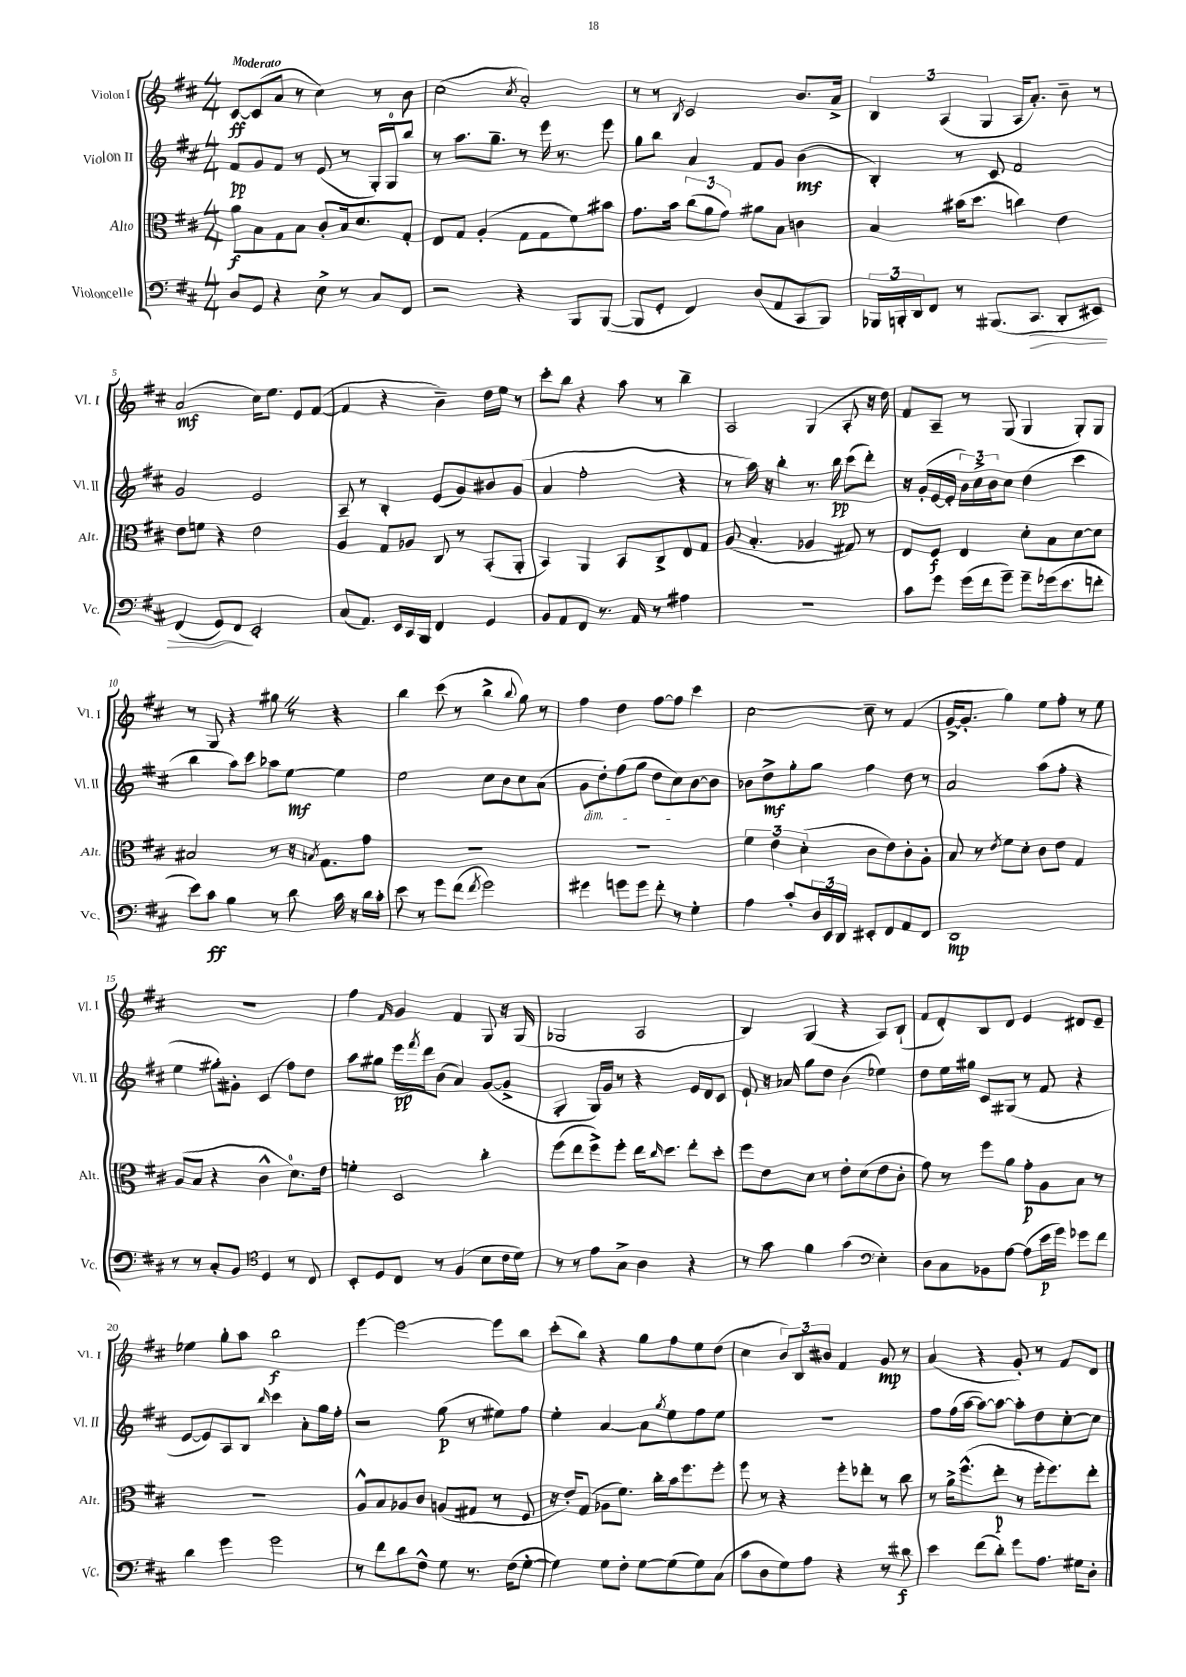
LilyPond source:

<<
\new StaffGroup <<
\new Staff = "s0" \with { instrumentName = "Violon I" shortInstrumentName = "Vl. I" } {
    \clef treble \key d \major \numericTimeSignature \time 4/4 \tempo "Moderato"
    cis'8~\ff cis'8( a'8 r8 cis''4) r8 b'8 |
    cis''2( \acciaccatura { cis''8 } a'2-.) |
    r8 r8 \acciaccatura { b8 } cis'2 b'8. a'16-> |
    \tuplet 3/2 { b4 a4( g4 } a16 a'8.-.) b'8-- r8 |
    a'2\mf( cis''16) e''8. e'8 fis'8~( |
    fis'4 r4 b'4--) d''16 e''16 r8 |
    cis'''8-. b''8 r4 a''8 r8 b''4-- |
    a2 g4( a8-. r16 d''16) |
    fis'8 a8-- r8 g8( g4 g8-.) g8 |
    r8 g8 r4 gis''8 \once \override BreathingSign.text = \markup { \musicglyph "scripts.caesura.straight" } \breathe r8 r4 |
    b''4 cis'''8( r8 b''4-> \appoggiatura { b''8 } g''8) r8 |
    fis''4 d''4 fis''8~ fis''8 cis'''4 |
    cis''2~ cis''8-- r8 fis'4( |
    g'16~-> g'8.-. g''4) e''8 fis''8-. r8 e''8 |
    R1 |
    fis''4 \grace { fis'16 } g'4 fis'4 g8 r16 g16( |
    ges2 a2 |
    b4) g4( r4 a8) b8-!( |
    fis'8 d'8-.) b8 d'8 e'4 dis'8 e'8-- |
    ees''4 g''8-. a''8 b''2\f |
    e'''4~ e'''2~ e'''8 b''8 |
    cis'''8-.( b''8) r4 g''8 fis''8 e''8 d''8( |
    cis''4 \tuplet 3/2 { b'8) b8 bis'8 } fis'4 g'8\mp r8 |
    a'4( r4 g'8-.) r8 fis'8 d'8 \bar "|." |
}
\new Staff = "s1" \with { instrumentName = "Violon II" shortInstrumentName = "Vl. II" } {
    \clef treble \key d \major \numericTimeSignature \time 4/4
    fis'8\pp g'8 fis'8 r8 e'8( r8 g16-.) g16-0 b''8 |
    r8 a''8. g''8.-- r8 e'''16 r8. e'''8 |
    g''8 b''8 a'4 fis'8 g'8 b'4\mf( |
    b4-.) r8 cis'8 fis'2 |
    g'2 e'2 |
    a8-- r8 b4-. e'8( g'8) bis'8 g'8( |
    a'4 fis''2-. r4 |
    r8 a''16) r16 b''4-. r8. b''16\pp cis'''8( d'''8-.) |
    r16 g'16-.( e'16~ e'16-. \tuplet 3/2 { b'16) cis''16-> b'16 } cis''8 d''4( cis'''4 |
    b''4 a''8) cis'''8 aes''8 e''8~\mf e''4 |
    e''2 cis''8 b'8 cis''8 a'8( |
    g'8\dim d''8-.) fis''8( g''8 d''8 cis''8\!) b'8~ b'8 |
    bes'8 d''8->\mf g''8-. g''8 fis''4 d''8 r8 |
    a'2 a''8( fis''8-. r4 |
    e''4 gis''8-.) gis'8-. cis'4( fis''8) d''8 |
    a''8 gis''8 e'''16\pp \acciaccatura { fis'''8 } d'''16 b'8( a'4) g'8~( g'8-> |
    g4-. g16) g'16 r8 r4 e'16 d'16 cis'8 |
    e'8-! r16 aes'16 g''8 d''8 b'4( ees''4) |
    d''8 e''16 gis''16 cis'8 gis8( r8 fis'8 r4 |
    e'8~ e'8) a8 b8 \grace { b''16 } cis'''4 a'8-. g''16 fis''16-. |
    r2 g''8\p( r8 eis''8) fis''8 |
    e''4-. a'4~ a'8 \acciaccatura { g''8 } e''8 fis''8 e''8 |
    R1 |
    fis''8 fis''16( a''16~ a''8~) a''8~ a''8-. d''8 cis''8~-. cis''8 \bar "|." |
}
\new Staff = "s2" \with { instrumentName = "Alto" shortInstrumentName = "Alt." } {
    \clef alto \key d \major \numericTimeSignature \time 4/4
    a'8\f b8 g8 b8 cis'8-. b16 d'8. g8-. |
    e8 g8 a4-.( g8 g8 fis'8) bis'8 |
    g'8. b'16 \tuplet 3/2 { cis''8( a'8 g'8) } ais'8 b8 c'4 |
    b4 bis'16( d''8. c''4) e'4 |
    e'8 f'8 r4 e'2 |
    a4 g8 aes8 cis8 r8 b,8-.( a,8-. |
    b,4) a,4 b,8 cis8-> e8 g8 |
    a8( b4.-. aes4 gis8) r8 |
    e8 fis8\f e4 d'8-. b8 d'8~ d'8 |
    bis2 r8 r16 \acciaccatura { b8 } g8. g'8 |
    R1 |
    R1 |
    \tuplet 3/2 { fis'4 e'4 d'4-.( } cis'8 e'8) cis'8-. a8-. |
    b8 r8 \acciaccatura { e'8 } fis'8 d'8-. cis'8 e'8 g4 |
    a8( b8 r4 cis'4-^ d'8.-0) e'16 |
    f'4-. d2 cis''4-. |
    fis''8( e''8 fis''8->) fis''8-. e''16 \grace { cis''16 } d''8. e''8-. d''8-. |
    fis''8 e'8 d'8 r8 e'8-. d'8( e'8 cis'8-. |
    g'8) r8 fis''8 a'8 g'8-.\p a8 b8 r8 |
    R1 |
    a8-^ b8 aes8 cis'8 a8( gis8 r8 fis8 |
    r16 e'16-.) g8( aes8 fis'8.) cis''16-. b'16 fis''8. fis''8-. |
    fis''8 r8 r4 fis''8-. ees''8-. r8 cis''8 |
    r8 a'16-> fis''8.-^( e''8-.\p r8 fis''16-. fis''8.) e''8-. \bar "|." |
}
\new Staff = "s3" \with { instrumentName = "Violoncelle" shortInstrumentName = "Vc." } {
    \clef bass \key d \major \numericTimeSignature \time 4/4
    d8 g,8 r4 e8-> r8 cis8 fis,8 |
    r2 r4 b,,8 b,,8~( |
    b,,8 g,8-. fis,4) d8( a,8 cis,8 b,,8) |
    \tuplet 3/2 { bes,,16 b,,16-. d,16 } fis,8 r8 bis,,8.( cis,8.\> d,8-. eis,8) |
    fis,4( g,8) fis,8\! e,2-. |
    cis8( a,8.) e,16 cis,16 b,,16 fis,4 g,4 |
    b,8 a,8 fis,8 r8. a,16 r8 ais4 |
    r1 |
    cis'8 g'8 g'16( fis'16 g'8--) g'8-- ges'16( e'8. f'8-. |
    e'8) cis'8\ff b4 r8 d'8 cis'16 r16 d'16 cis'16-. |
    e'8 r8 g'8 fis'8( \acciaccatura { fis'8 } g'2) |
    gis'4 g'8 g'8 fis'8-. r8 g4-. |
    a4 cis'8-. \tuplet 3/2 { d16 e,16 d,16 } eis,8-. fis,8 a,8 fis,8 |
    d,1\mp |
    r8 r8 cis8-. b,8 \clef tenor d4 r8 cis8 |
    b,8-. d8 cis8 r8 fis4( b8 cis'16 d'16) |
    r8 r8 e'8 g8-> a4 r4 |
    r8 g'8 fis'4 g'4( \clef bass e4-.) |
    d8 cis8 bes,8 a8~ a8( e'16\p g'16) ges'8 fis'8 |
    d'4 g'4 g'2 |
    r8 fis'8 d'8 fis8-^ g8 r8. fis16( g8~-. |
    g4) g8 fis8-. g8~ g8( g8) cis8( |
    cis'8 d8 g8) a8 r4 r8 dis'8\f |
    e'4 fis'8( d'8-.) g'8 a8. gis16 d8-. \bar "|." |
}
>>
>>
